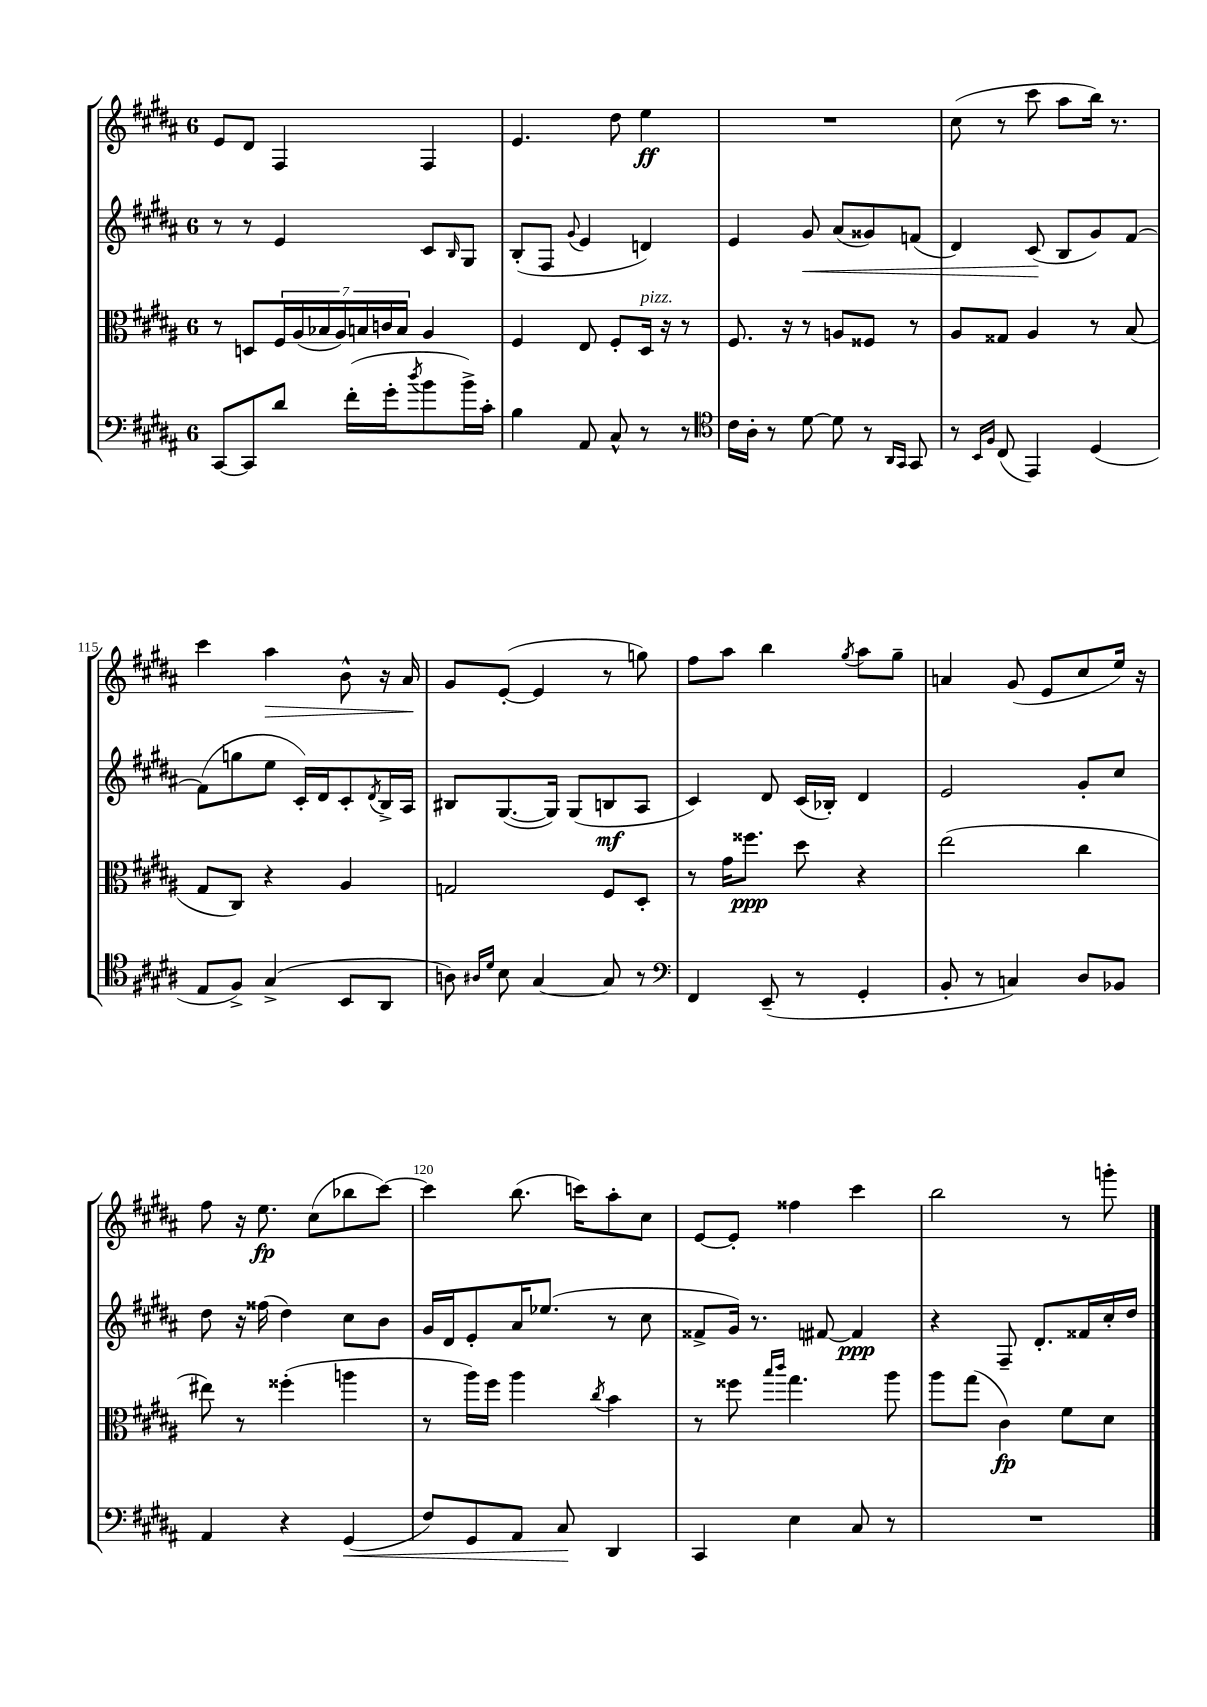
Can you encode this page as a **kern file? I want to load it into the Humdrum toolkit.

**kern	**dynam	**kern	**dynam	**kern	**dynam	**kern	**dynam
*part4	*part4	*part3	*part3	*part2	*part2	*part1	*part1
*staff4	*staff4	*staff3	*staff3	*staff2	*staff2	*staff1	*staff1
*clefF4	*	*clefC3	*	*clefG2	*	*clefG2	*
*k[f#c#g#d#a#]	*	*k[f#c#g#d#a#]	*	*k[f#c#g#d#a#]	*	*k[f#c#g#d#a#]	*
*M6/8	*	*M6/8	*	*M6/8	*	*M6/8	*
=111	=111	=111	=111	=111	=111	=111	=111
[8CC#/L	.	8r	.	8r	.	8e/L	.
8CC#/]	.	8Dn/L	.	8r	.	8d#/J	.
8d#/J	.	28F#/L	.	4e/	.	4F#/	.
.	.	(28A#/	.	.	.	.	.
.	.	28B-X/	.	.	.	.	.
.	.	28A#/)	.	.	.	.	.
(16f#'\LL	.	.	.	.	.	.	.
.	.	28Bn/	.	.	.	.	.
.	.	28cn/	.	.	.	.	.
16g#'\J	.	.	.	.	.	.	.
.	.	28B/JJ	.	.	.	.	.
8qdd#/	.	.	.	.	.	.	.
8b\	.	4A#/	.	8c#/L	.	4F#/	.
.	.	.	.	16qqB/	.	.	.
16b^\L)	.	.	.	8G#/J	.	.	.
16c#'\JJ	.	.	.	.	.	.	.
=112	=112	=112	=112	=112	=112	=112	=112
4B\	.	4F#/	.	(8B'/L	.	4.e/	.
.	.	.	.	8F#/J	.	.	.
.	.	.	.	8qqg#/	.	.	.
8AA#/	.	8E/	.	4e/	.	.	.
8C#^^/	.	8F#'/L	.	.	.	8dd#\	.
!	!	!LO:TX:a:i:t=pizz.	!	!	!	!	!
8r	.	16D#/Jk	.	4dn/)	.	4ee\	ff
.	.	16r	.	.	.	.	.
8r	.	8r	.	.	.	.	.
=113	=113	=113	=113	=113	=113	=113	=113
*clefC4	*	*	*	*	*	*	*
16c#\LL	.	8.F#/	.	4e/	.	2.r	.
16A#'\JJ	.	.	.	.	.	.	.
8r	.	.	.	.	.	.	.
.	.	16r	.	.	.	.	.
!	!	!	!	!	!LO:HP:b	!	!
[8d#\	.	8r	.	8g#/	<	.	.
8d#\]	.	8An/L	.	(8a#/L	.	.	.
8r	.	8F##X/J	.	8g##X/)	.	.	.
16qqAA#/LL	.	.	.	.	.	.	.
16qqGG#/JJ	.	.	.	.	.	.	.
8GG#/	.	8r	.	(8fn/J	.	.	.
=114	=114	=114	=114	=114	=114	=114	=114
8r	.	8A#/L	.	4d#/)	.	(8cc#\	.
16qqBB/LL	.	.	.	.	.	.	.
16qqF#/JJ	.	.	.	.	.	.	.
(8C#/	.	8G##X/J	.	.	.	8r	.
4EE/)	.	4A#/	.	(8c#/	.	8ccc#\	.
.	.	.	.	8B/L	[	8aa#\L	.
(4D#/	.	8r	.	8g#/)	.	16bb\Jk)	.
.	.	.	.	.	.	8.r	.
.	.	(8B/	.	[8f#/J	.	.	.
!!LO:LB:g=z
=115	=115	=115	=115	=115	=115	=115	=115
8E/L	.	8G#/L	.	(8f#\L]	.	4ccc#\	.
8F#^/J)	.	8C#/J)	.	8ggn\	.	.	.
!	!	!	!	!	!	!	!LO:HP:b
(4G#^/	.	4r	.	8ee\J	.	4aa#\	>
.	.	.	.	16c#'/LL)	.	.	.
.	.	.	.	16d#/J	.	.	.
8BB/L	.	4A#/	.	8c#'/	.	8b^^\	.
.	.	.	.	8qd#/	.	.	.
8AA#/J	.	.	.	16B^/L	.	16r	.
.	.	.	.	16A#/JJ	.	16a#/	.
.	.	.	.	.	.	.	]
=116	=116	=116	=116	=116	=116	=116	=116
8An\)	.	2Gn/	.	8B#X/L	.	8g#/L	.
16qqA#X/LL	.	.	.	.	.	.	.
16qqd#/JJ	.	.	.	.	.	.	.
8B\	.	.	.	([8.G#/	.	([8e'/J	.
[4G#/	.	.	.	.	.	4e/]	.
.	.	.	.	16G#/Jk])	.	.	.
.	.	.	.	(8G#/L	.	.	.
8G#/]	.	8F#/L	.	8Bn/	mf	8r	.
8r	.	8D#'/J	.	8A#/J	.	8ggn\)	.
=117	=117	=117	=117	=117	=117	=117	=117
*clefF4	*	*	*	*	*	*	*
4FF#/	.	8r	.	4c#/)	.	8ff#\L	.
.	.	16g#\KL	.	.	.	8aa#\J	.
.	.	8.ff##X\J	ppp	.	.	.	.
(8EE~/	.	.	.	8d#/	.	4bb\	.
8r	.	8dd#\	.	(16c#/LL	.	.	.
.	.	.	.	16B-X'/JJ)	.	.	.
.	.	.	.	.	.	8qgg#/	.
4GG#'/	.	4r	.	4d#/	.	8aa#\L	.
.	.	.	.	.	.	8gg#~\J	.
=118	=118	=118	=118	=118	=118	=118	=118
8BB'/	.	(2ee\	.	2e/	.	4an/	.
8r	.	.	.	.	.	.	.
4Cn/)	.	.	.	.	.	(8g#/	.
.	.	.	.	.	.	8e/L	.
8D#/L	.	4cc#\	.	8g#'/L	.	8cc#/	.
8BB-X/J	.	.	.	8cc#/J	.	16ee/Jk)	.
.	.	.	.	.	.	16r	.
!!LO:LB:g=z
=119	=119	=119	=119	=119	=119	=119	=119
4AA#/	.	8ee#X\)	.	8dd#\	.	8ff#\	.
.	.	8r	.	16r	.	16r	.
.	.	.	.	(16ff##X\	.	8.ee\	fp
4r	.	(4ff##X'\	.	4dd#\)	.	.	.
.	.	.	.	.	.	(8cc#\L	.
!	!LO:HP:b	!	!	!	!	!	!
(4GG#/	<	4aan\	.	8cc#\L	.	8bb-X\	.
.	.	.	.	8b\J	.	[8ccc#\J)	.
=120	=120	=120	=120	=120	=120	=120	=120
8F#/L)	.	8r	.	16g#/LL	.	4ccc#\]	.
.	.	.	.	16d#/J	.	.	.
8GG#/	.	16aa#\LL)	.	8e'/	.	.	.
.	.	16ff#\JJ	.	.	.	.	.
8AA#/J	.	4aa#\	.	16a#/K	.	(8.bb\	.
.	.	.	.	(8.ee-X/J	.	.	.
8C#/	.	.	.	.	.	.	.
.	.	.	.	.	.	16cccn\KL)	.
.	.	8qcc#/	.	.	.	.	.
4DD#/	[	4b\	.	8r	.	8aa#'\	.
.	.	.	.	8cc#\	.	8cc#\J	.
=121	=121	=121	=121	=121	=121	=121	=121
4CC#/	.	8r	.	8f##X^/L	.	[8e/L	.
.	.	8ff##X\	.	16g#/Jk)	.	8e'/J]	.
.	.	.	.	8.r	.	.	.
.	.	16qqbb/LL	.	.	.	.	.
.	.	16qqccc#/JJ	.	.	.	.	.
4E\	.	4.gg#\	.	.	.	4ff##X\	.
.	.	.	.	[8f#X/	.	.	.
8C#/	.	.	.	4f#/]	ppp	4ccc#\	.
8r	.	8aa#\	.	.	.	.	.
=122	=122	=122	=122	=122	=122	=122	=122
2.r	.	8aa#\L	.	4r	.	2bb\	.
.	.	(8gg#\J	.	.	.	.	.
.	.	4c#\)	fp	8F#~/	.	.	.
.	.	.	.	8.d#'/L	.	.	.
.	.	8f#\L	.	.	.	8r	.
.	.	.	.	16f##X/L	.	.	.
.	.	8d#\J	.	16cc#'/	.	8gggn'\	.
.	.	.	.	16dd#/JJ	.	.	.
==	==	==	==	==	==	==	==
*-	*-	*-	*-	*-	*-	*-	*-
